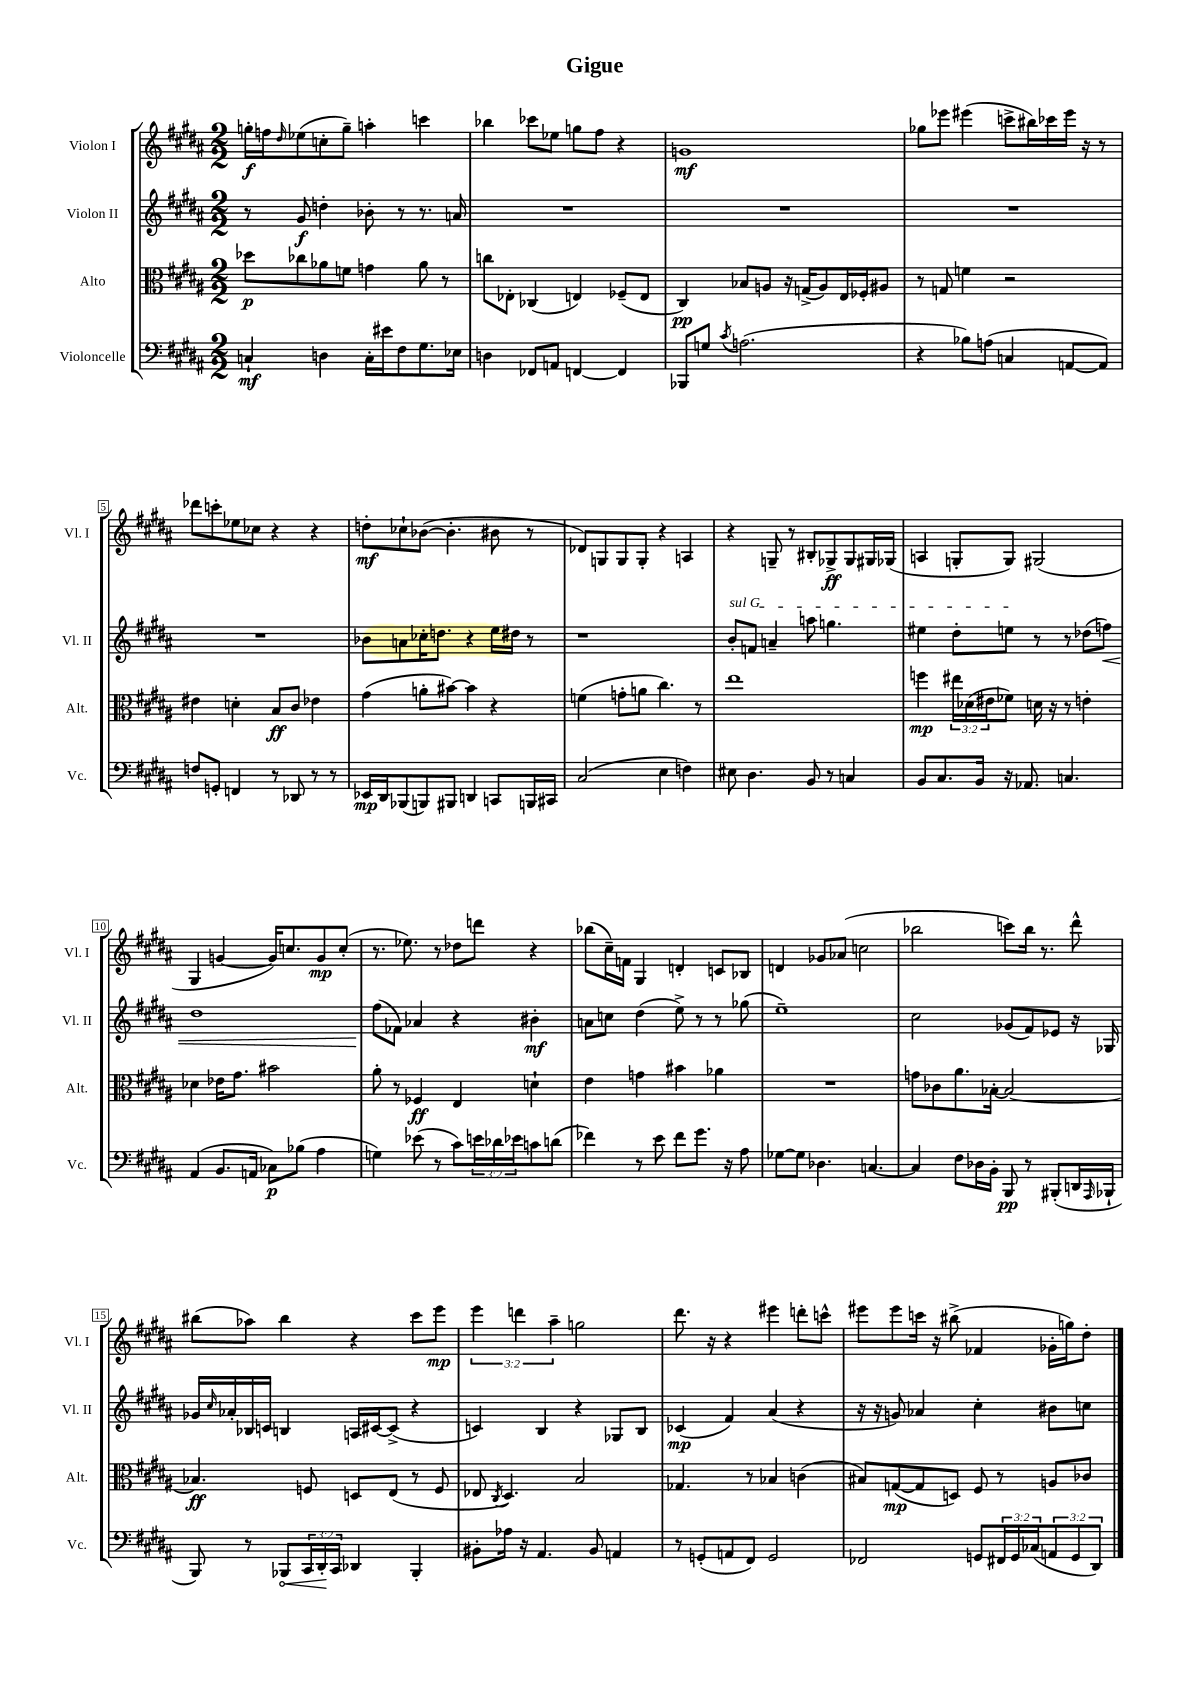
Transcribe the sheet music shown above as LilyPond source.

\header { title = "Gigue" }
<<
\new StaffGroup <<
\new Staff = "s0" \with { instrumentName = "Violon I" shortInstrumentName = "Vl. I" } {
    \clef treble \key b \major \numericTimeSignature \time 2/2 \override Staff.TupletNumber.text = #tuplet-number::calc-fraction-text
    g''16-.\f f''16 \grace { dis''16 } ees''8( c''8-. g''8--) a''4-. c'''4 |
    bes''4 ces'''8 ees''8 g''8 fis''8 r4 |
    g'1\mf |
    ges''8 ees'''8 eis'''4( c'''8-> bis''16) ces'''16 eis'''16 r16 r8 |
    des'''8 c'''8-. ees''8 ces''8 r4 r4 |
    d''8-.\mf ces''8-! bes'8~( bes'4.-. bis'8 r8 |
    des'8) g8 g8 g8-. r4 a4 |
    r4 g8-- r8 bis8-. ges8->\ff ges8 gis16 ges16( |
    a4 g8-. g8) gis2( |
    gis4 g'4~ g'16) c''8. g'8\mp c''8-.( |
    r8. ees''8.) r8 des''8 d'''8 r4 |
    bes''8( cis''16--) f'16 gis4 d'4-. c'8 bes8 |
    d'4 ges'8 aes'8( c''2 |
    bes''2 c'''8) bes''16 r8. dis'''8-^ |
    bis''8( aes''8) bis''4 r4 cis'''8 e'''8\mp |
    \tuplet 3/2 { e'''4 d'''4 ais''4-- } g''2 |
    dis'''8. r16 r4 eis'''4 d'''8-. c'''8-^ |
    eis'''8 eis'''8 c'''16 r16 bis''8->( fes'4 ges'16-. g''16) dis''8-. \bar "|." |
}
\new Staff = "s1" \with { instrumentName = "Violon II" shortInstrumentName = "Vl. II" } {
    \clef treble \key b \major \numericTimeSignature \time 2/2
    r8 gis'8\f d''4-. bes'8-. r8 r8. a'16 |
    R1 |
    R1 |
    R1 |
    R1 |
    bes'8 a'8 ces''16-. d''8. r4 e''16 dis''16 r8 |
    r1 |
    \once \override TextSpanner.bound-details.left.text = \markup { \italic "sul G" } b'8-.\startTextSpan f'8 a'4-- a''8 g''4. |
    eis''4 dis''8-. e''8\stopTextSpan r8 r8 des''8( f''8\<) |
    dis''1 |
    fis''8\!( fes'8) aes'4 r4 bis'4-.\mf |
    a'8 c''8 dis''4( e''8->) r8 r8 ges''8( |
    e''1--) |
    cis''2 ges'8( fis'8) ees'8 r16 ges16 |
    ges'16 \grace { cis''16 } aes'16-. bes16 c'16 b4 a16 cis'16~ cis'8->( r4 |
    c'4) b4 r4 ges8 b8 |
    ces'4\mp( fis'4) ais'4( r4 |
    r16 r16 g'8) aes'4 cis''4-. bis'8 c''8 \bar "|." |
}
\new Staff = "s2" \with { instrumentName = "Alto" shortInstrumentName = "Alt." } {
    \clef alto \key b \major \numericTimeSignature \time 2/2 \override Staff.TupletNumber.text = #tuplet-number::calc-fraction-text
    des''8\p ces''8 aes'8 f'8 g'4 aes'8 r8 |
    c''8 ees8-. ces4( e4) fes8--( e8 |
    cis4\pp) bes8 a8 r16 g16->( a8) e16 fes16-. ais8 |
    r8 g8 f'4 r2 |
    eis'4 d'4-. b8\ff cis'8 ees'4 |
    gis'4( a'8-. bis'8~) bis'4 r4 |
    f'4( g'8-. a'8 cis''4.) r8 |
    e''1 |
    f''4\mp \tuplet 3/2 { eis''16 des'16( eis'16 } fes'8) d'16 r16 r8 e'4-. |
    des'4 ees'16 gis'8. bis'2 |
    ais'8-. r8 fes4\ff e4 d'4-! |
    e'4 g'4 bis'4 aes'4 |
    R1 |
    g'8 ces'8 ais'8. bes16~-. bes2~ |
    bes4.\ff f8 d8 e8( r8 f8 |
    ees8 \acciaccatura { cis8 } dis4.) b2 |
    ges4. r8 bes4 c'4( |
    bis8) g8~\mp( g8 d8) fis8 r8 a8 ces'8 \bar "|." |
}
\new Staff = "s3" \with { instrumentName = "Violoncelle" shortInstrumentName = "Vc." } {
    \clef bass \key b \major \numericTimeSignature \time 2/2 \override Staff.TupletNumber.text = #tuplet-number::calc-fraction-text
    c4-!\mf d4 c16-. eis'16 fis8 gis8. ees16 |
    d4 fes,8 a,8 f,4~ f,4 |
    bes,,8 g8 \acciaccatura { cis'8 } a2.( |
    r4 bes8) a8( c4 a,8~ a,8) |
    f8 g,8-. f,4 r8 des,8 r8 r8 |
    ees,16\mp dis,16 bes,,8( b,,8) bis,,8 d,4 c,8 b,,16 cis,16 |
    cis2( e4 f4) |
    eis8 dis4. b,8 r8 c4 |
    b,8 cis8. b,16 r16 aes,8. c4. |
    ais,4( b,8. a,16 ces8\p) bes8( ais4 |
    g4) ees'8( r8 cis'8) \tuplet 3/2 { e'16 des'16 ees'16 } c'8 d'8( |
    fes'4) r8 e'8 fes'8 gis'8. r16 ais8 |
    ges8~ ges8 des4. c4.~ |
    c4 fis8 des16 b,16-. b,,8\pp r8 bis,,8-.( d,16 \grace { ais,,16 } bes,,16-! |
    b,,8) r8 \once \override Hairpin.circled-tip = ##t bes,,8\< \tuplet 3/2 { cis,16 dis,16-.\! cis,16 } des,4 bes,,4-. |
    bis,8-. aes16 r16 ais,4. bis,8 a,4 |
    r8 g,8-.( a,8 fis,8) g,2 |
    fes,2 g,8 \tuplet 3/2 { fis,16 g,16 ces16( } \tuplet 3/2 { a,8 g,8 dis,8) } \bar "|." |
}
>>
>>
\layout { \context { \Score \override BarNumber.stencil = #(make-stencil-boxer 0.1 0.3 ly:text-interface::print) } }
